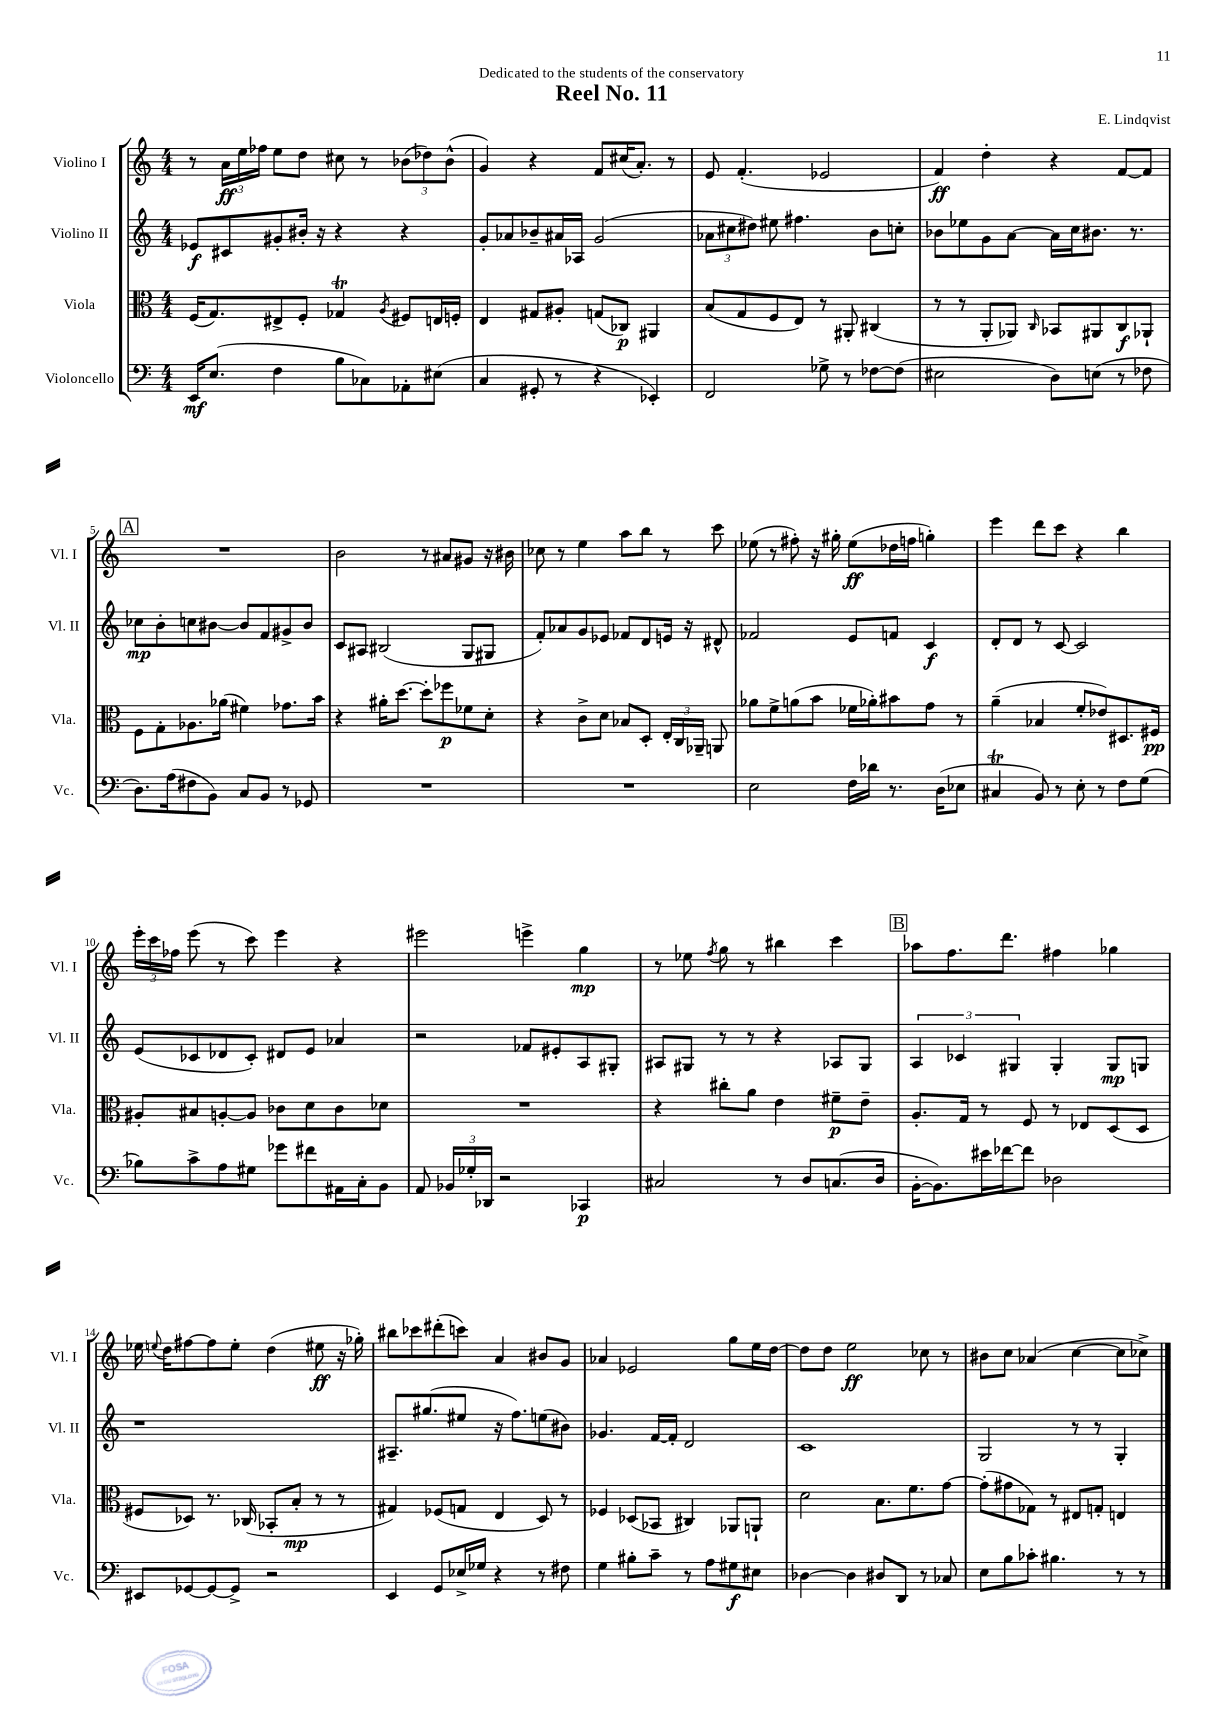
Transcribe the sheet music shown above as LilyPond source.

\header { title = "Reel No. 11" composer = "E. Lindqvist" dedication = "Dedicated to the students of the conservatory" }
<<
\new StaffGroup <<
\new Staff = "s0" \with { instrumentName = "Violino I" shortInstrumentName = "Vl. I" } {
    \clef treble \key c \major \numericTimeSignature \time 4/4
    \autoBeamOff r8 \tuplet 3/2 { a'16[\ff e''16 fes''16] } e''8[ d''8] cis''8 r8 \tuplet 3/2 { bes'8[( des''8) bes'8]-^( } |
    g'4) r4 f'8[ cis''16( a'8.]-.) r8 |
    e'8 f'4.-.( ees'2 |
    f'4\ff) d''4-. r4 f'8[~ f'8] |
    \mark \markup { \box "A" } R1 |
    b'2 r8 ais'8[ gis'8] r16 bis'16 |
    ces''8 r8 e''4 a''8[ b''8] r8 c'''8 |
    ees''8( r8 fis''8-.) r16 gis''16-. ees''8[\ff( des''16 f''16] g''4-.) |
    e'''4 d'''8[ c'''8] r4 b''4 |
    \tuplet 3/2 { e'''16[-. c'''16 fes''16] } e'''8( r8 c'''8) e'''4 r4 |
    eis'''2 e'''4-> g''4\mp |
    r8 ees''8 \acciaccatura { f''8 } g''8 r8 bis''4 c'''4 |
    \mark \markup { \box "B" } aes''8[ f''8. d'''8.] fis''4 ges''4 |
    ees''16 \appoggiatura { e''8 } d''16[ fis''8~ fis''8 e''8]-. d''4( eis''8\ff r16 ges''16-.) |
    bis''8[ ces'''8 dis'''8-.( c'''8]) a'4 bis'8[ g'8] |
    aes'4 ees'2 g''8[ e''16 d''16]~ |
    d''8[ d''8] e''2\ff ces''8 r8 |
    bis'8[ c''8] aes'4( c''4~ c''8[ ces''8]->) \bar "|." |
}
\new Staff = "s1" \with { instrumentName = "Violino II" shortInstrumentName = "Vl. II" } {
    \clef treble \key c \major \numericTimeSignature \time 4/4
    \autoBeamOff ees'8[\f cis'8 gis'8-. bis'16]-. r16 r4 r4 |
    g'8[-. aes'8 bes'8-- ais'16 aes16] g'2( |
    \tuplet 3/2 { aes'8[ cis''8 dis''8]) } eis''8 fis''4. b'8[ c''8]-. |
    bes'8[ ees''8 g'8 a'8]~ a'16[ c''16 bis'8.] r8. |
    \mark \markup { \box "A" } ces''8[\mp b'8-. c''8 bis'8]~ bis'8[ f'8 gis'8-> bis'8] |
    c'8[ ais8] bis2( g8[ gis8] |
    f'8[-.) aes'8 g'8 ees'8] fes'8[ d'8 e'16] r16 dis'8-^ |
    fes'2 e'8[ f'8] c'4\f |
    d'8[-. d'8] r8 c'8~ c'2 |
    e'8[( ces'8 des'8 ces'8]-.) dis'8[ e'8] aes'4 |
    r2 fes'8[ eis'8-. a8 gis8]-. |
    ais8[ gis8] r8 r8 r4 aes8[ gis8] |
    \mark \markup { \box "B" } \tuplet 3/2 { a4 ces'4 gis4 } gis4-. gis8[\mp g8] |
    r1 |
    ais8.[-- gis''8.( eis''8] r16 f''8.[) e''8( bis'8]) |
    ges'4. f'16[~ f'16]-. d'2 |
    c'1 |
    g2 r8 r8 g4-. \bar "|." |
}
\new Staff = "s2" \with { instrumentName = "Viola" shortInstrumentName = "Vla." } {
    \clef alto \key c \major \numericTimeSignature \time 4/4
    \autoBeamOff f16[( g8.) eis8-> f8]-. ges4\trill \acciaccatura { a8 } fis8[ e16 f16]-. |
    e4 gis8[ ais8]-. g8[( ces8]\p) ais,4 |
    b8[( g8 f8 e8]) r8 ais,8-. cis4( |
    r8 r8 a,8[-. aes,8]) \grace { c16 } bes,8[ ais,8 c8\f aes,8]-! |
    \mark \markup { \box "A" } f8[ g8-. aes8. aes'16]( fis'4) ges'8.[ b'16] |
    r4 ais'16[-. d''8.]~ d''8[-. fes''8\p fes'8 d'8]-. |
    r4 c'8[-> d'8] bes8[ d8]-. \tuplet 3/2 { e16[-. c16 aes,16]-- } a,8 |
    aes'8[ f'8-> a'8( b'8] fes'16[ aes'16-.) bis'8 g'8] r8 |
    a'4--( bes4 f'8[-. ees'8) dis8. fis16]\pp |
    ais8[-. bis8 a8~-. a8] ces'8[ d'8 ces'8 des'8] |
    R1 |
    r4 cis''8[-. a'8] e'4 fis'8[--\p e'8]-- |
    \mark \markup { \box "B" } a8.[-. g16] r8 f8 r8 ees8[ d8( d8] |
    fis8[ des8]) r8. ces16( bes,8[-. b8]-.\mp r8 r8 |
    gis4) fes8[( g8] e4 d8) r8 |
    fes4 des8[( bes,8] cis4) aes,8[ a,8]-! |
    d'2 b8.[ f'8. g'8]~ |
    g'8[-.( gis'8 ges8]) r8 eis8[ g8]-. e4 \bar "|." |
}
\new Staff = "s3" \with { instrumentName = "Violoncello" shortInstrumentName = "Vc." } {
    \clef bass \key c \major \numericTimeSignature \time 4/4
    \autoBeamOff e,16[\mf e8.]( f4 b8[ ces8) aes,8-. eis8]( |
    c4 gis,8-. r8 r4 ees,4-.) |
    f,2 ges8-> r8 fes8[~ fes8]( |
    eis2 d8[) e8]( r8 fes8 |
    \mark \markup { \box "A" } d8.[) a16( fis8 b,8]) c8[ b,8] r8 ges,8 |
    R1 |
    R1 |
    e2 f16[ des'16] r8. d16[( ees8] |
    cis4\trill b,8) r8 e8-. r8 f8[ g8]( |
    bes8[) c'8-> a8 gis8] ges'8[ fis'8 ais,16 c16-. b,8] |
    a,8 \tuplet 3/2 { bes,16[ ges16-. des,16] } r2 ces,4\p |
    cis2 r8 d8[ c8.( d16] |
    \mark \markup { \box "B" } b,16[~-. b,8.) eis'16 fes'16~ fes'8] des2 |
    eis,8[ ges,8~ ges,8~ ges,8]-> r2 |
    e,4 g,8[ ees16-> ges16] r4 r8 fis8 |
    g4 bis8[-. c'8]-- r8 a8[ gis8\f eis8] |
    des4~ des4 dis8[ d,8] r8 ces8 |
    e8[ b8 ces'8]-. bis4. r8 r8 \bar "|." |
}
>>
>>
